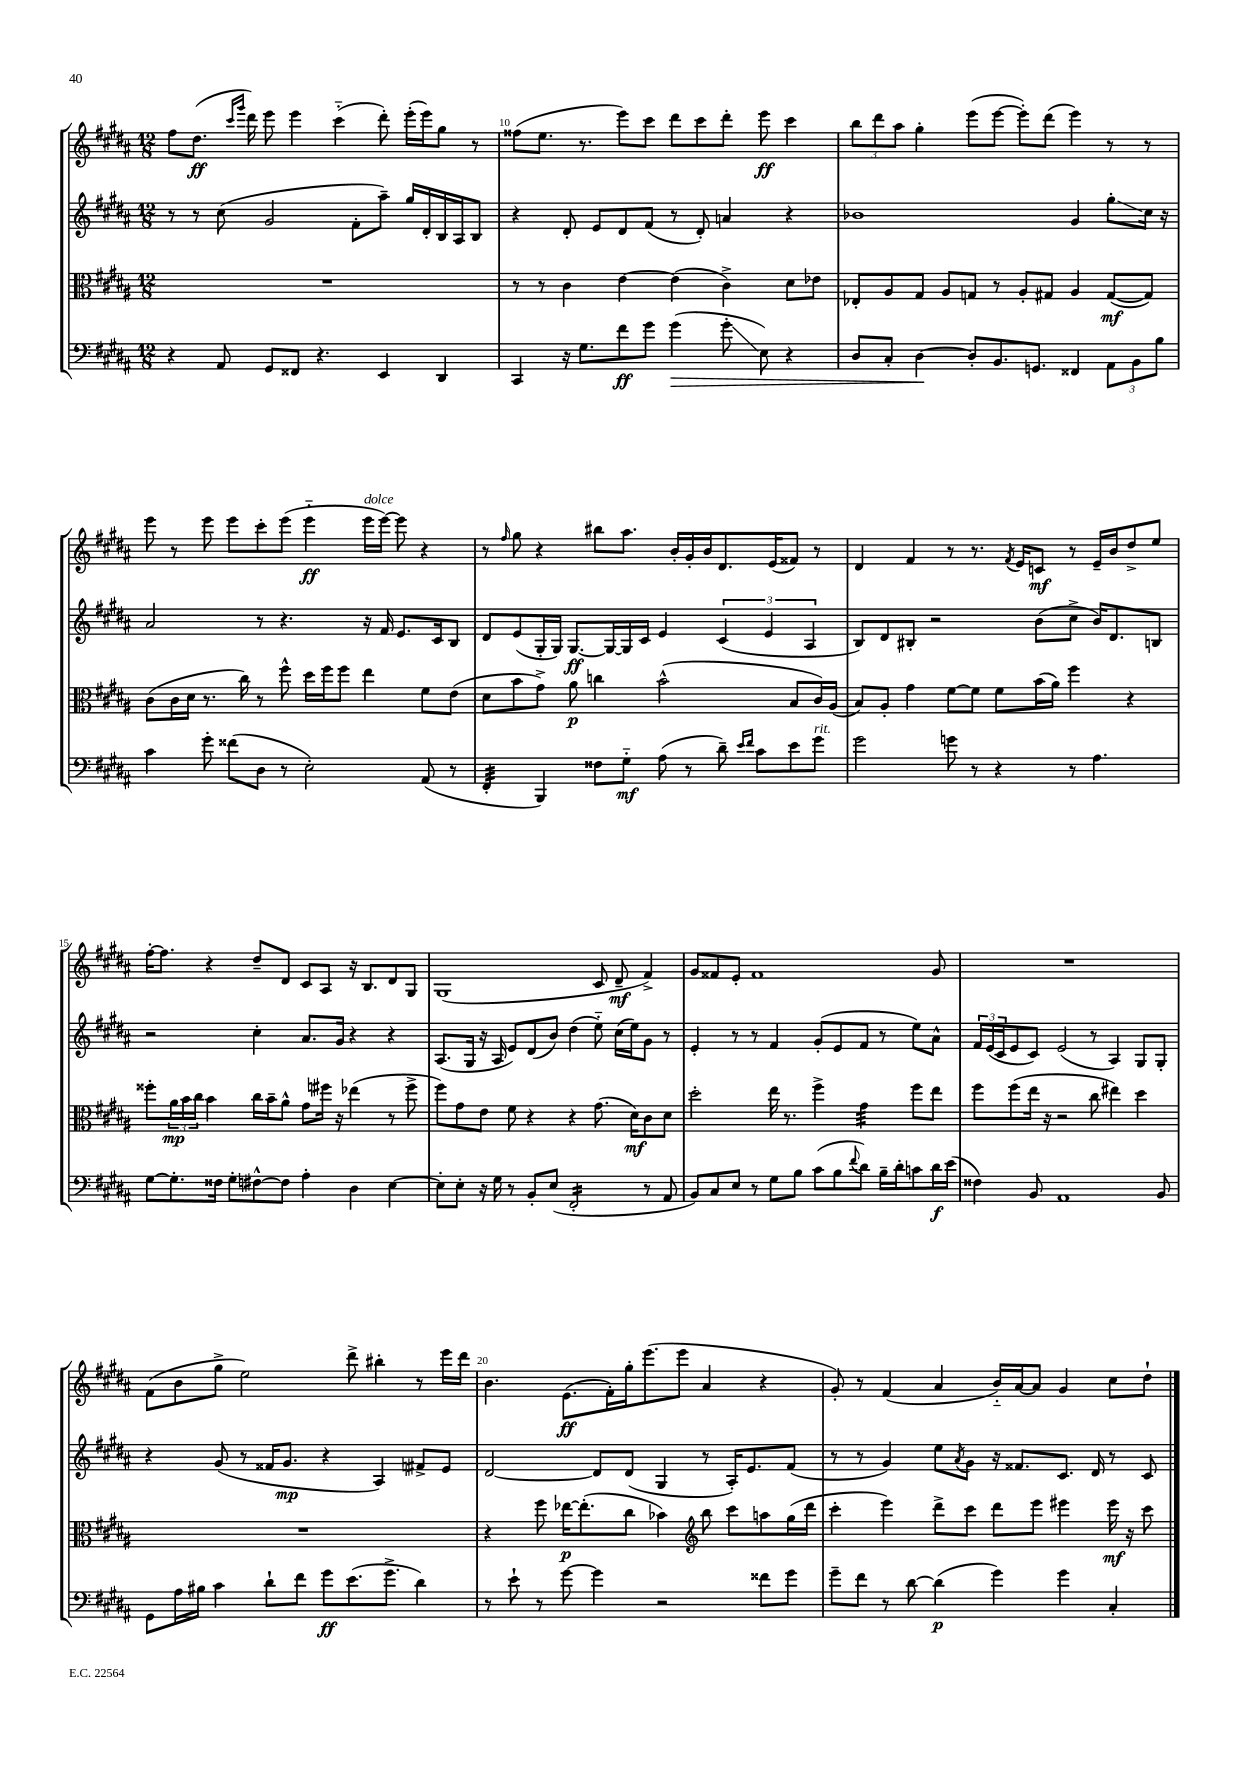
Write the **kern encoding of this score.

**kern	**kern	**kern	**kern
*staff4	*staff3	*staff2	*staff1
*clefF4	*clefC3	*clefG2	*clefG2
*k[f#c#g#d#a#]	*k[f#c#g#d#a#]	*k[f#c#g#d#a#]	*k[f#c#g#d#a#]
*M12/8	*M12/8	*M12/8	*M12/8
4r	1.r	8r	8ff#
.	.	8r	(8.dd#
8AA#	.	(8cc#	.
.	.	.	16qqccc#
.	.	.	16qqggg#
.	.	.	16ddd#)
8GG#	.	2g#	8eee
8FF##	.	.	4eee
4.r	.	.	.
.	.	.	(4ccc#'~
.	.	8f#'	.
4EE	.	8aa#~)	8ddd#')
.	.	16gg#	(16eee'
.	.	16d#'	16eee)
4DD#	.	16B	8gg#
.	.	16A#	.
.	.	8B	8r
=	=	=	=
4CC#	8r	4r	(8ff##
.	8r	.	8.ee
16r	4c#	8d#'	.
8.G#	.	.	8.r
.	.	8e	.
8f#	[4e	8d#	8eee)
8g#	.	(8f#	8ccc#
(4g#	(4e]	8r	8ddd#
.	.	8d#')	8ccc#
8g#'	4c#^)	4a	8ddd#'
8E)	.	.	8eee
4r	8d#	4r	4ccc#
.	8e-	.	.
=	=	=	=
8D#	8E-'	1b-	12bb
.	.	.	12ddd#
8C#'	8A#	.	.
.	.	.	12aa#
[4D#	8G#	.	4gg#'
.	8A#	.	.
8D#']	8G	.	(8eee
8.BB	8r	.	[8eee
.	8A#'	.	8eee'])
8.GG	.	.	.
.	8G#	.	(8ddd#
4FF##	4A#	4g#	4eee)
12AA#	([8G#	8gg#'	8r
12BB	.	.	.
.	8G#])	16cc#	8r
12B	.	.	.
.	.	16r	.
=	=	=	=
4c#	(8c#	2a#	8eee
.	16c#	.	8r
.	16d#	.	.
8g#'	8.r	.	8eee
(8f##	.	.	8eee
.	16cc#)	.	.
8D#	8r	8r	8ccc#'
8r	8ff#^^	4.r	(8eee
2E')	16dd#	.	4eee'~
.	16ff#	.	.
.	8ff#	.	.
.	4ee	16r	16eee
.	.	16f#	[16eee)
.	.	8.e	8eee]
(8AA#	8f#	.	4r
.	.	16c#	.
8r	(8e	8B	.
=	=	=	=
4FF#'	8d#	8d#	8r
.	.	.	16qqff#
.	8b	(8e	8gg#
4BBB)	8g#^)	16G#'	4r
.	.	16G#)	.
.	8a#	[8.G#	.
8F##	4cc	.	8bb#
.	.	16G#_	.
8G#'~	.	16G#]	8.aa#
.	.	16c#	.
(8A#	(2b^^	4e	.
.	.	.	16b'
8r	.	.	16g#'
.	.	.	16b
8d#~)	.	(6c#	8.d#
16qqe	.	.	.
16qqf#	.	.	.
8c#	.	.	.
.	.	6e	.
.	.	.	(16e
8e	8B	.	8f##)
.	.	6A#	.
8g#	16c#)	.	8r
.	(16A#	.	.
=	=	=	=
2g#	8B)	8B)	4d#
.	8A#'	8d#	.
.	4g#	8B#'	4f#
.	.	2r	.
8g	[8f#	.	8r
8r	8f#]	.	8.r
4r	8f#	.	.
.	.	.	8qf#
.	.	.	16e
.	(16b	(8b	8c
.	16a#)	.	.
8r	4ff#	8cc#^	8r
4.A#	.	16b)	16e~
.	.	8.d#	16b
.	4r	.	8dd#^
.	.	8B	8ee
=	=	=	=
[8G#	8ff##'	2r	[16ff#'
.	.	.	8.ff#]
8.G#']	24a#	.	.
.	24b	.	.
.	24cc#	.	.
.	4b	.	4r
16F##	.	.	.
8G#'	.	.	.
[8F#^^	16cc#	4cc#'	8dd#~
.	16b~	.	.
8F#]	8a#^^	.	8d#
4A#'	8g#	8.a#	8c#
.	16ff#	.	8A#
.	16r	16g#	.
4D#	(4ee-	4r	16r
.	.	.	8.B
[4E	8r	4r	8d#
.	8ff#^	.	8G#
=	=	=	=
8E']	8ff#)	(8.A#	(1G#
8E'	8g#	.	.
.	.	16G#	.
16r	8e	16r	.
16G#	.	16A#	.
8r	8f#	8e)	.
8BB'	4r	(8d#	.
(8E	.	8b)	.
2FF#'	4r	(4dd#	.
.	(8.g#	8ee'~)	8c#
.	.	(16cc#	8d#~
.	16d#)	16ee)	.
8r	8c#	8g#	4f#^)
8AA#	8d#	8r	.
=	=	=	=
8BB)	2dd#'	4e'	8g#
8C#	.	.	8f##
8E	.	8r	8e'
8r	.	8r	1f##
8G#	16ee	4f#	.
.	8.r	.	.
8B	.	.	.
(8c#	4ff#^	(8g#'	.
8B	.	8e	.
8qqf#	.	.	.
8d#)	4g#	8f#	.
16B~	.	8r	.
16d#'	.	.	.
8c	8ff#	8ee)	.
16d#	8ee	8a#^^	8g#
(16e	.	.	.
=	=	=	=
4F##)	8ff#	24f#	1.r
.	.	(24e	.
.	.	24c#	.
.	(8ff#	8e	.
8BB	16ee	8c#)	.
.	16r	.	.
1AA#	2r	(2e	.
.	8cc#	8r	.
.	4ee#)	4A#)	.
.	4dd#	8G#	.
8BB	.	8G#'	.
=	=	=	=
8GG#	1.r	4r	(8f#
16A#	.	.	8b
16B#	.	.	.
4c#	.	(8g#	8gg#^
.	.	8r	2ee)
8d#`	.	16f##	.
.	.	8.g#	.
8f#	.	.	.
8g#	.	4r	.
(8.e	.	.	8ddd#^
.	.	4A#)	4bb#'
8.g#^	.	.	.
4d#)	.	8f#^	8r
.	.	8e	16eee
.	.	.	16ddd#
=	=	=	=
8r	4r	[2d#	4.b
8e`	.	.	.
8r	8ff#	.	.
[8g#	[16ee-	.	(8.e
.	(8.ee-']	.	.
4g#]	.	8d#]	.
.	.	.	16f#')
.	8cc#	(8d#	16gg#'
.	.	.	(8.eee
2r	4b-)	4G#	.
.	.	.	8eee
*	*clefG2	*	*
.	8bb	8r	4a#
.	8ccc#	16A#')	.
.	.	8.e	.
8f##	8aa	.	4r
8g#	(16gg#	(8f#	.
.	16ddd#	.	.
=	=	=	=
8g#~	4ccc#'	8r	8g#')
8f#	.	8r	8r
8r	4eee)	4g#)	(4f#
[8d#	.	.	.
(4d#]	8ddd#^	8ee	4a#
.	.	8qa#	.
.	8ccc#	8g#	.
4g#)	8ddd#	16r	16b'~)
.	.	8.f##	[16a#
.	8eee	.	8a#]
4g#	4eee#	8.c#	4g#
.	.	16d#	.
4C#'	16eee#	8r	8cc#
.	16r	.	.
.	8ccc#	8c#	8dd#`
==	==	==	==
*-	*-	*-	*-
